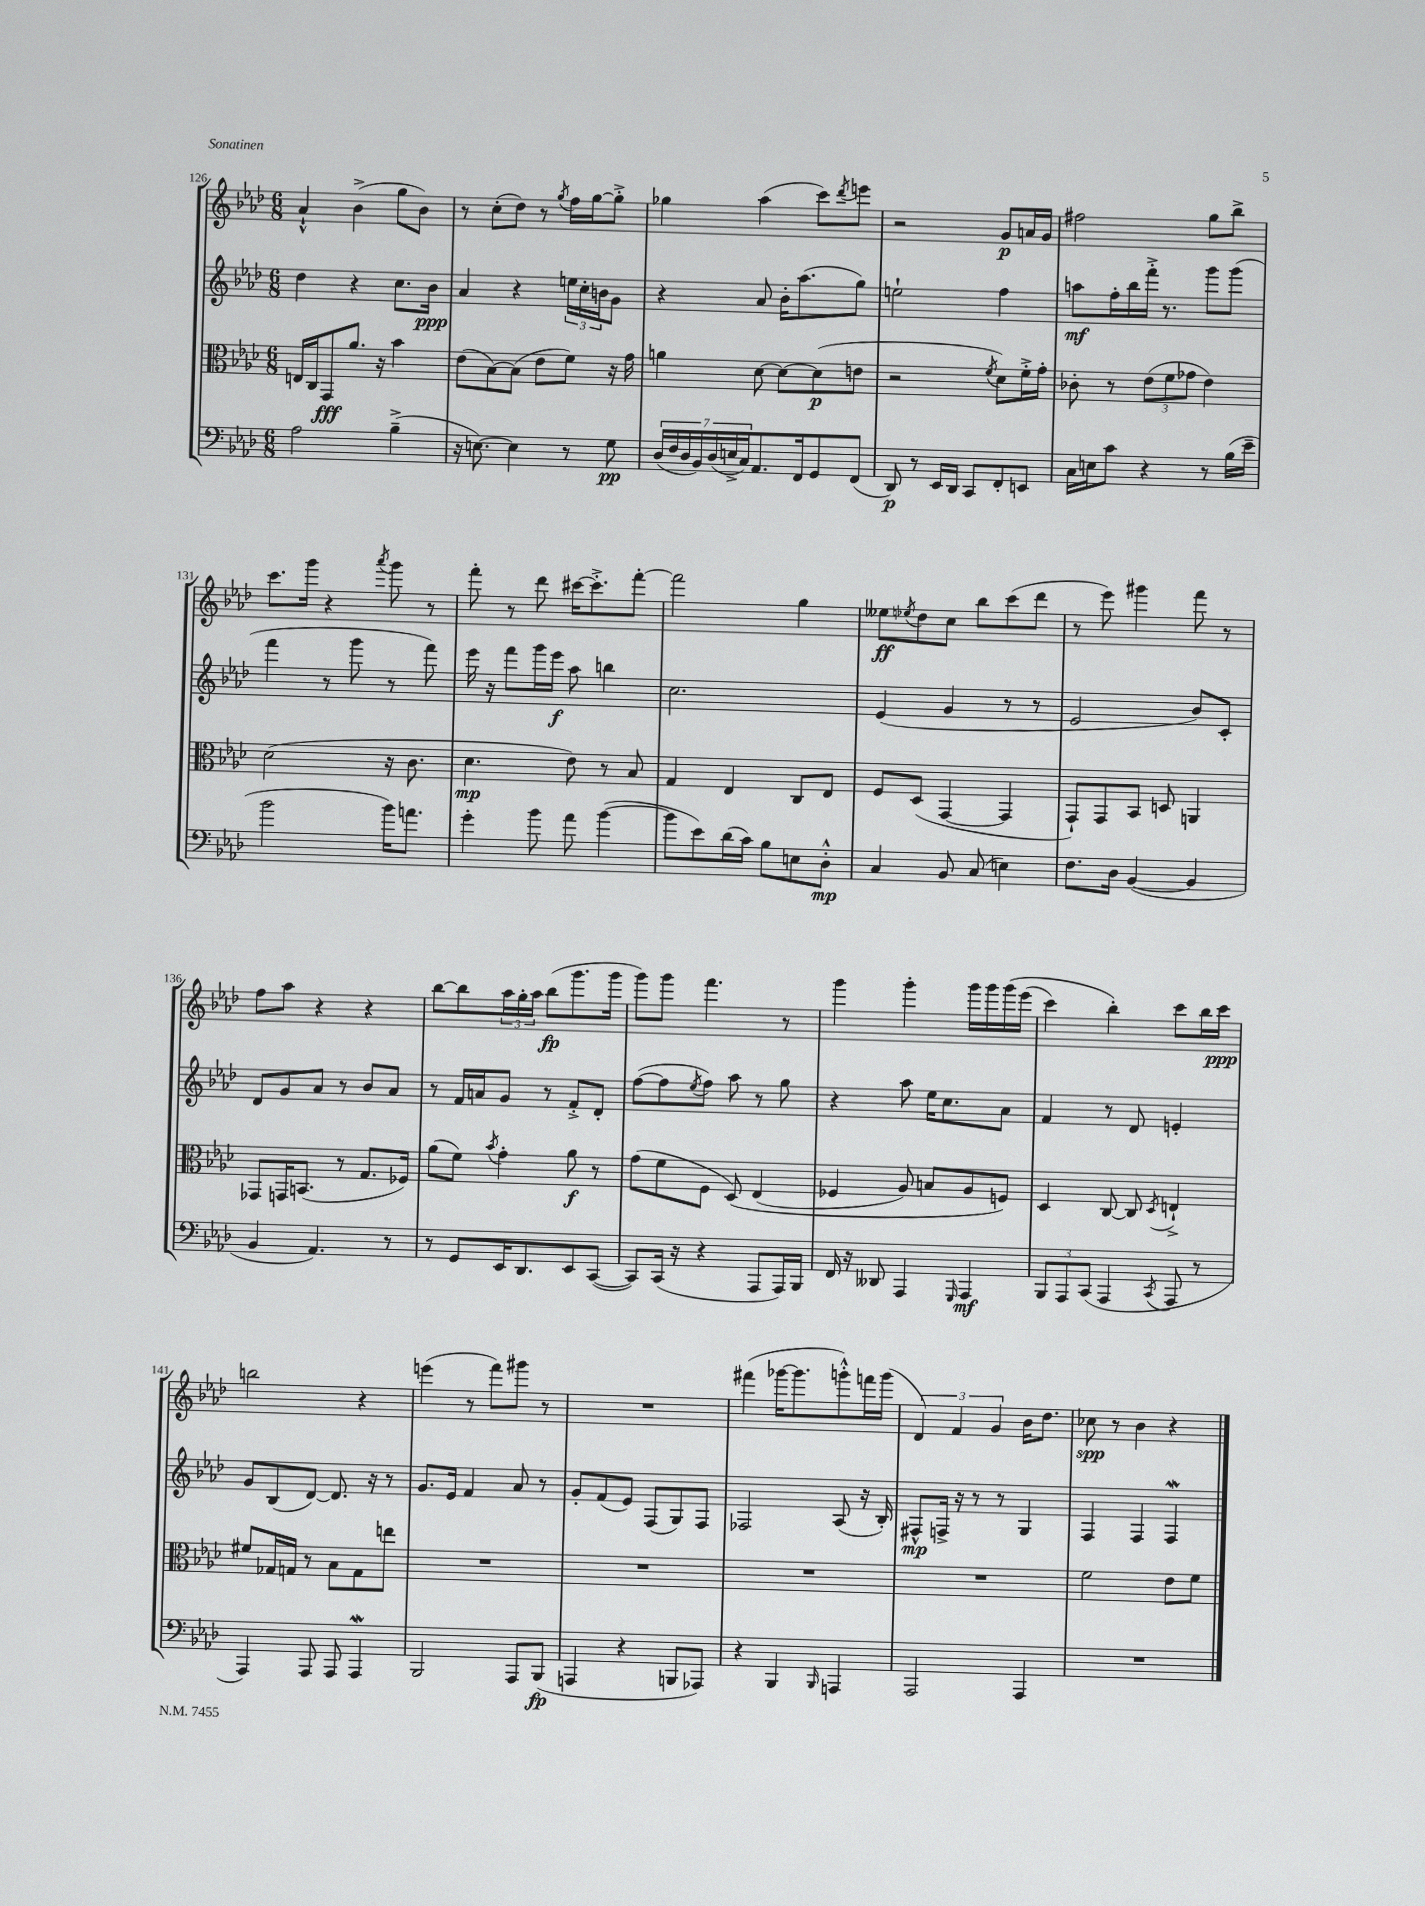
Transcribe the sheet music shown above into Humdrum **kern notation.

**kern	**dynam	**kern	**dynam	**kern	**dynam	**kern	**dynam
*part4	*part4	*part3	*part3	*part2	*part2	*part1	*part1
*staff4	*staff4	*staff3	*staff3	*staff2	*staff2	*staff1	*staff1
*clefF4	*	*clefC3	*	*clefG2	*	*clefG2	*
*k[b-e-a-d-]	*	*k[b-e-a-d-]	*	*k[b-e-a-d-]	*	*k[b-e-a-d-]	*
*M6/8	*	*M6/8	*	*M6/8	*	*M6/8	*
=126	=126	=126	=126	=126	=126	=126	=126
2A-\	.	16En/LL	.	4dd-\	.	4a-`^^/	.
.	.	16C/J	.	.	.	.	.
.	.	8GG/	fff	.	.	.	.
.	.	8.a-/J	.	4r	.	(4b-^\	.
.	.	16r	.	.	.	.	.
(4B-~^\	.	4b-\	.	8.cc\L	.	8gg\L	.
.	.	.	.	.	.	8b-\J)	.
.	.	.	.	16b-\Jk	ppp	.	.
=127	=127	=127	=127	=127	=127	=127	=127
16r	.	(8e-\L	.	4a-/	.	8r	.
[8.En\)	.	.	.	.	.	.	.
.	.	[8B-\)	.	.	.	(8cc'\L	.
4E\]	.	(8B-\J]	.	4r	.	8dd-\J)	.
.	.	8e-\L	.	.	.	8r	.
.	.	.	.	.	.	8qgg/	.
8r	.	8f\J)	.	24een\LL	.	16ff\LL	.
.	.	.	.	24cc'\	.	.	.
.	.	.	.	.	.	[16gg\J	.
.	.	.	.	24bn\J	.	.	.
8G\	pp	16r	.	8g\J	.	8gg'^\J]	.
.	.	16g\	.	.	.	.	.
=128	=128	=128	=128	=128	=128	=128	=128
(28D-/LL	.	4an\	.	4r	.	4gg-X\	.
28F/	.	.	.	.	.	.	.
28D-/	.	.	.	.	.	.	.
28BB-/)	.	.	.	.	.	.	.
(28D-/	.	.	.	.	.	.	.
28En^/	.	.	.	.	.	.	.
28C/J)	.	.	.	.	.	.	.
8.AA-/	.	[8d-\	.	8a-/	.	(4aa-\	.
.	.	8d-\L_	.	16b-'\KL	.	.	.
16FF/k	.	.	.	(8.aa-\	.	.	.
8GG/	.	(8d-\]	p	.	.	8ccc\L)	.
.	.	.	.	.	.	8qddd-/	.
(8FF/J	.	8en\J	.	8gg\J)	.	8eeen\J	.
=129	=129	=129	=129	=129	=129	=129	=129
8DD-/)	p	2r	.	2een`\	.	2r	.
8r	.	.	.	.	.	.	.
16EE-/LL	.	.	.	.	.	.	.
16DD-/JJ	.	.	.	.	.	.	.
8CC/L	.	.	.	.	.	.	.
.	.	8qf/	.	.	.	.	.
8FF'/	.	8d-\L)	.	4ff\	.	8g/L	p
8EEn/J	.	16f'^\L	.	.	.	16an/L	.
.	.	16g'\JJ	.	.	.	16g/JJ	.
=130	=130	=130	=130	=130	=130	=130	=130
16C\LL	.	8c-X'\	.	8aan\L	mf	2ff#X\	.
16En\J	.	.	.	.	.	.	.
8c\J	.	8r	.	16ff'\L	.	.	.
.	.	.	.	16bb-\	.	.	.
4r	.	(12e-\L	.	16fff'^\JJ	.	.	.
.	.	.	.	8.r	.	.	.
.	.	12f\	.	.	.	.	.
.	.	12g-X\J	.	.	.	.	.
8r	.	4e-\)	.	8ggg\L	.	8gg\L	.
(16B-\LL	.	.	.	(8ggg\J	.	8bb-^\J	.
16e-~\JJ	.	.	.	.	.	.	.
!!LO:LB:g=z
=131	=131	=131	=131	=131	=131	=131	=131
2b-\	.	(2d-\	.	4fff\	.	8.ccc\L	.
.	.	.	.	.	.	16ggg\Jk	.
.	.	.	.	8r	.	4r	.
.	.	.	.	8ggg\	.	.	.
.	.	.	.	.	.	8qaaa-/	.
16b-\KL)	.	16r	.	8r	.	8ggg\	.
8.an\J	.	8.c\	.	.	.	.	.
.	.	.	.	8fff\)	.	8r	.
=132	=132	=132	=132	=132	=132	=132	=132
4g'\	.	4.d-\	mp	16eee-\	.	8fff'\	.
.	.	.	.	16r	.	.	.
.	.	.	.	8fff\L	.	8r	.
8b-\	.	.	.	16ggg\L	.	8ddd-\	.
.	.	.	.	16eee-\JJ	f	.	.
8a-\	.	8e-\)	.	8aa-\	.	[16ccc#X\KL	.
.	.	.	.	.	.	8.ccc#'^\]	.
([4b-\	.	8r	.	4bbn\	.	.	.
.	.	8B-/	.	.	.	[8fff'\J	.
=133	=133	=133	=133	=133	=133	=133	=133
8b-\L]	.	4G/	.	2.cc\	.	2fff\]	.
8e-\)	.	.	.	.	.	.	.
(16d-\L	.	4E-/	.	.	.	.	.
16c\JJ)	.	.	.	.	.	.	.
8B-\L	.	.	.	.	.	.	.
8En\	.	8C/L	.	.	.	4gg\	.
8D-'^^\J	mp	8E-/J	.	.	.	.	.
=134	=134	=134	=134	=134	=134	=134	=134
4C/	.	8F/L	.	(4e-/	.	8ee--X\L	ff
.	.	.	.	.	.	8qee-X/	.
.	.	(8D-/J	.	.	.	8dd-\	.
8BB-/	.	[4GG/	.	4g/	.	8cc\J	.
(8C/	.	.	.	.	.	8bb-\L	.
4En\)	.	4GG/]	.	8r	.	(8ccc\	.
.	.	.	.	8r	.	8ddd-\J	.
=135	=135	=135	=135	=135	=135	=135	=135
8.F\L	.	8GG`/L)	.	2e-/	.	8r	.
.	.	8GG/	.	.	.	8eee-\)	.
16D-\Jk	.	.	.	.	.	.	.
([4BB-/	.	8BB-/J	.	.	.	4ggg#X\	.
.	.	8Dn/	.	.	.	.	.
4BB-/]	.	4AAn/	.	8b-/L)	.	8fff\	.
.	.	.	.	8c'/J	.	8r	.
!!LO:LB:g=z
=136	=136	=136	=136	=136	=136	=136	=136
4BB-/	.	8GG-X/L	.	8d-/L	.	8ff\L	.
.	.	16GGn/K	.	8g/	.	8aa-\J	.
.	.	(8.BBn/J	.	.	.	.	.
4.AA-/)	.	.	.	8a-/J	.	4r	.
.	.	8r	.	8r	.	.	.
.	.	8.G/L	.	8b-/L	.	4r	.
8r	.	.	.	8a-/J	.	.	.
.	.	16F-X/Jk)	.	.	.	.	.
=137	=137	=137	=137	=137	=137	=137	=137
8r	.	(8a-\L	.	8r	.	[8bb-\L	.
8GG/L	.	8f\J)	.	16f/LL	.	8bb-\]	.
.	.	.	.	16an/J	.	.	.
.	.	8qb-/	.	.	.	.	.
16EE-/K	.	4g'\	.	8g/J	.	24aa-\L	.
.	.	.	.	.	.	24gg'\	.
8.DD-/	.	.	.	.	.	.	.
.	.	.	.	.	.	24aa-\JJ	.
.	.	.	.	8r	.	(8bb-\L	fp
8EE-/	.	8a-\	f	8f'^/L	.	8.ggg\	.
([8CC/J	.	8r	.	8d-'/J	.	.	.
.	.	.	.	.	.	16ggg\Jk	.
=138	=138	=138	=138	=138	=138	=138	=138
8CC/L])	.	(8g\L	.	([8ff\L	.	8ggg\L)	.
(16CC/Jk	.	8f\	.	8ff\]	.	8ggg\J	.
16r	.	.	.	.	.	.	.
.	.	.	.	8qee-/	.	.	.
4r	.	8F\J	.	8ff\J)	.	4.fff\	.
.	.	(8D-/)	.	8aa-\	.	.	.
8AAA-/L	.	(4E-/	.	8r	.	.	.
16AAA-/L)	.	.	.	8gg\	.	8r	.
16BBB-/JJ	.	.	.	.	.	.	.
=139	=139	=139	=139	=139	=139	=139	=139
16FF/	.	4F-X/	.	4r	.	4ggg\	.
16r	.	.	.	.	.	.	.
8DD--X/	.	.	.	.	.	.	.
4AAA-/	.	8A-/)	.	8aa-\	.	4ggg'\	.
.	.	8Bn/L	.	16ee-\KL	.	.	.
.	.	.	.	8.cc\	.	.	.
16qqGGG/	.	.	.	.	.	.	.
4AAA-/	mf	8A-/	.	.	.	16ggg\LL	.
.	.	.	.	.	.	16ggg\	.
.	.	8Fn/J)	.	8a-\J	.	(16ggg\	.
.	.	.	.	.	.	(16eee-\JJ	.
=140	=140	=140	=140	=140	=140	=140	=140
12BBB-/L	.	4D-/	.	4f/	.	4ccc\)	.
12AAA-/	.	.	.	.	.	.	.
(12CC/J	.	.	.	.	.	.	.
4AAA-/	.	[8C/	.	8r	.	4bb-'\)	.
.	.	8C/]	.	8d-/	.	.	.
8qCC/	.	8qD-/	.	.	.	.	.
8AAA-/	.	4En`^/	.	4en'/	.	8ccc\L	.
8r	.	.	.	.	.	16bb-\L	.
.	.	.	.	.	.	16ccc\JJ	ppp
!!LO:LB:g=z
=141	=141	=141	=141	=141	=141	=141	=141
4AAA-/)	.	8f#X/L	.	8g/L	.	2bbn\	.
.	.	16G-X/L	.	(8B-/	.	.	.
.	.	16Gn/JJ	.	.	.	.	.
8AAA-/	.	8r	.	[8d-/J)	.	.	.
8AAA-/	.	8B-\L	.	8.d-/]	.	.	.
4AAA-w/	.	8G\	.	.	.	4r	.
.	.	.	.	16r	.	.	.
.	.	8een\J	.	8r	.	.	.
=142	=142	=142	=142	=142	=142	=142	=142
2BBB-/	.	2.r	.	8.g/L	.	(4eeen\	.
.	.	.	.	16e-/Jk	.	.	.
.	.	.	.	4f/	.	8r	.
.	.	.	.	.	.	8fff\L)	.
8AAA-/L	.	.	.	8a-/	.	8ggg#X\J	.
(8BBB-/J	fp	.	.	8r	.	8r	.
=143	=143	=143	=143	=143	=143	=143	=143
4AAAn/	.	2.r	.	8g'/L	.	2.r	.
.	.	.	.	(8f/	.	.	.
4r	.	.	.	8e-/J)	.	.	.
.	.	.	.	(8F/L	.	.	.
8BBBn/L	.	.	.	8G/)	.	.	.
8AAA-X/J)	.	.	.	8F/J	.	.	.
=144	=144	=144	=144	=144	=144	=144	=144
4r	.	2.r	.	2F-X/	.	(4fff#X\	.
4BBB-/	.	.	.	.	.	[16ggg-X\KL	.
.	.	.	.	.	.	8.ggg-\]	.
16qqBBB-/	.	.	.	.	.	.	.
4AAAn/	.	.	.	(8A-/	.	8gggn'^^\)	.
.	.	.	.	16r	.	16fffn\L	.
.	.	.	.	16B-'/)	.	(16ggg\JJ	.
=145	=145	=145	=145	=145	=145	=145	=145
2AAA-/	.	2.r	.	8F#X^^/L	mp	6d-/)	.
.	.	.	.	16Fn^/Jk	.	.	.
.	.	.	.	.	.	6f/	.
.	.	.	.	16r	.	.	.
.	.	.	.	8r	.	.	.
.	.	.	.	.	.	6g/	.
.	.	.	.	8r	.	.	.
4AAA-/	.	.	.	4G/	.	16b-\KL	.
.	.	.	.	.	.	8.dd-\J	.
=146	=146	=146	=146	=146	=146	=146	=146
2.r	.	2f\	.	4F/	.	8cc-X\	spp
.	.	.	.	.	.	8r	.
.	.	.	.	4F/	.	4b-\	.
.	.	8e-\L	.	4FW/	.	4r	.
.	.	8f\J	.	.	.	.	.
==	==	==	==	==	==	==	==
*-	*-	*-	*-	*-	*-	*-	*-
